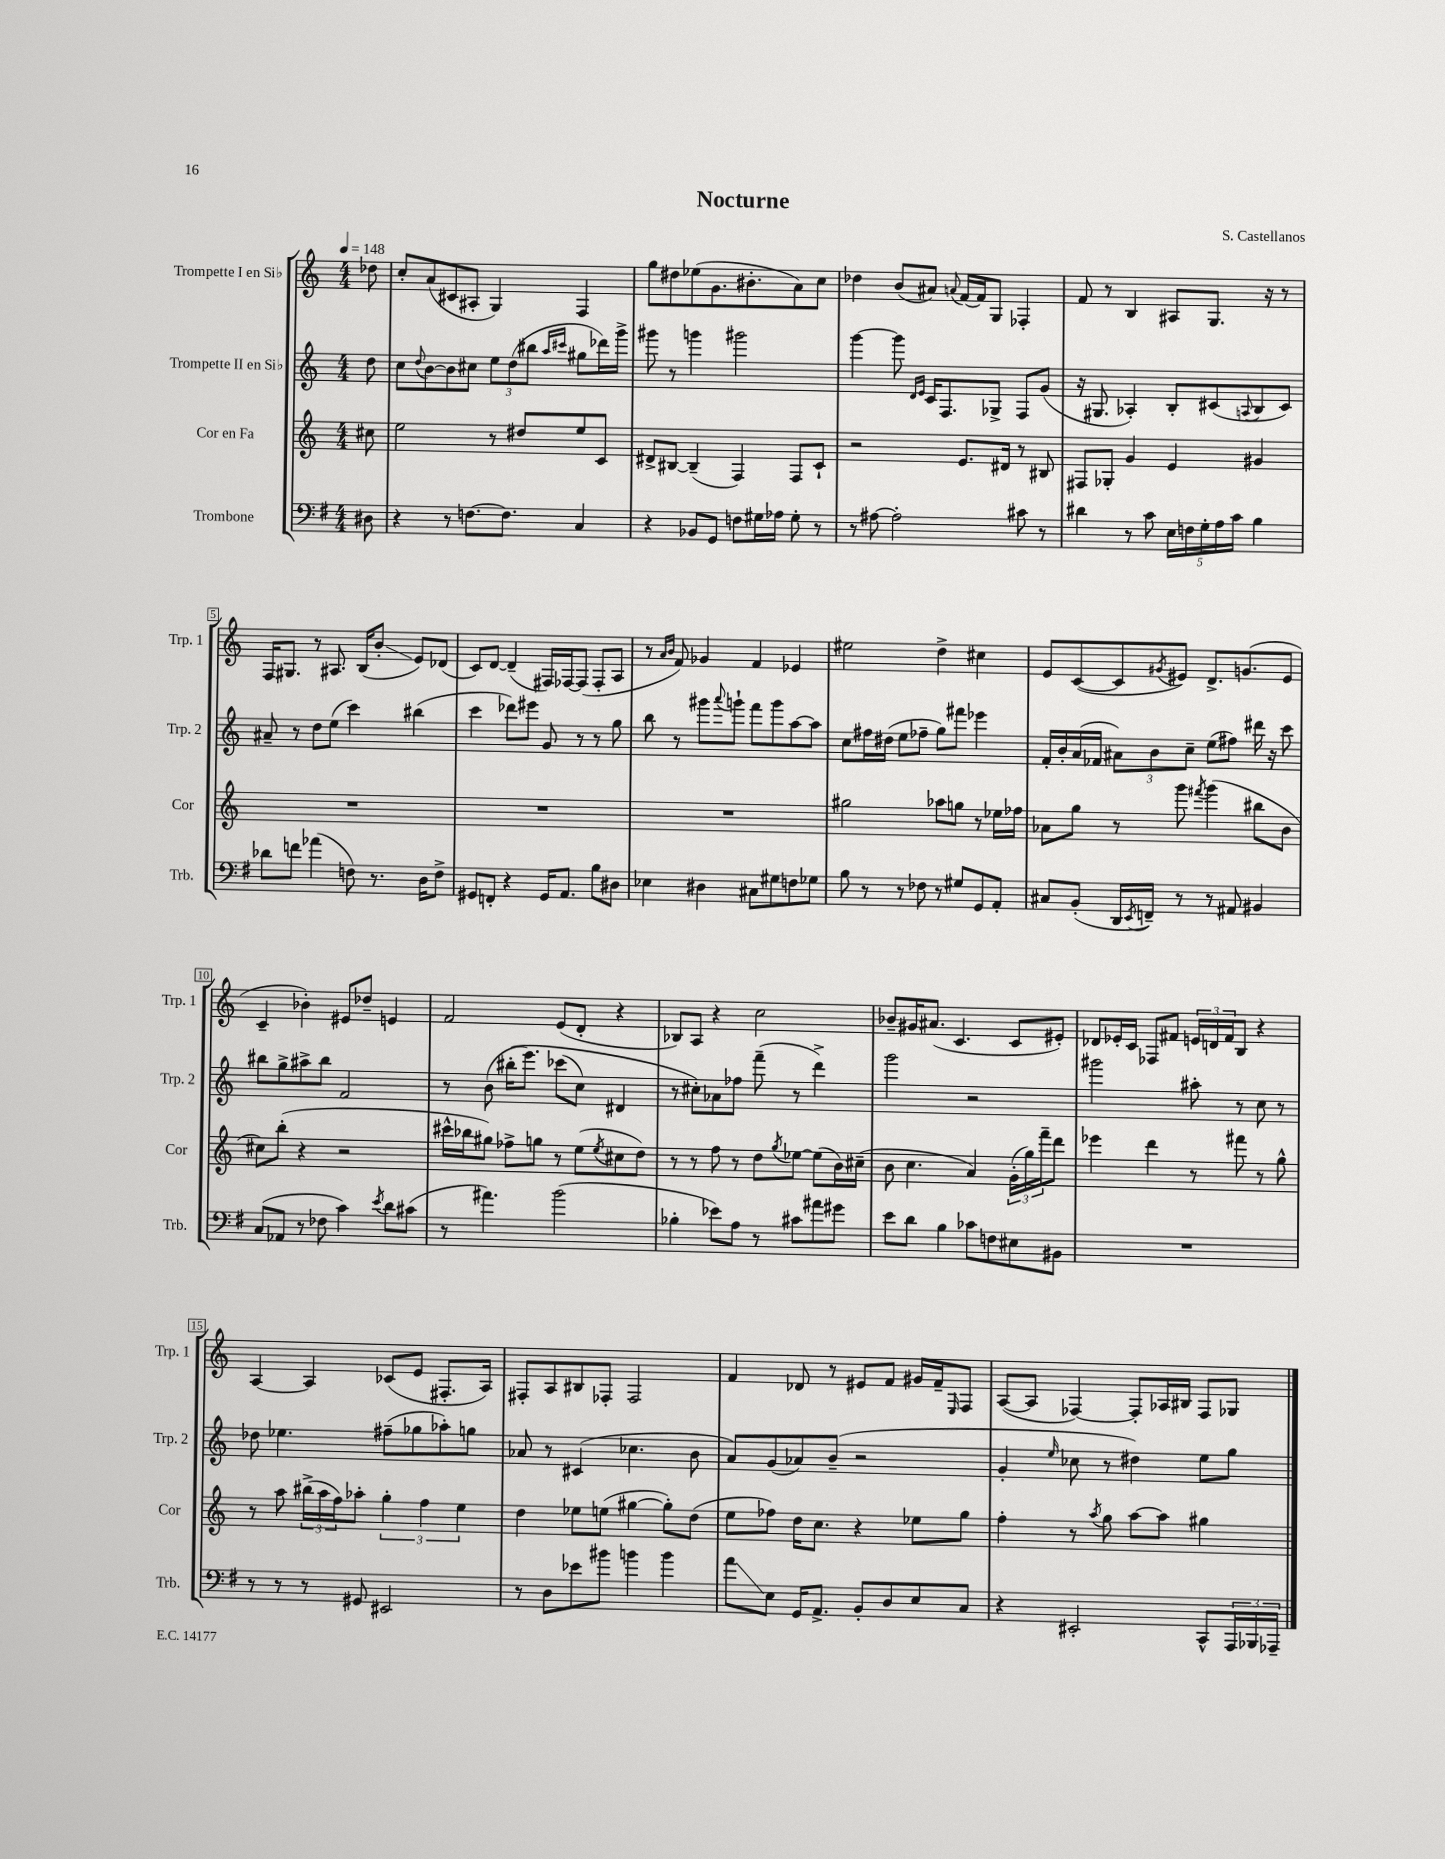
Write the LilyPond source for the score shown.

\header { title = "Nocturne" composer = "S. Castellanos" }
<<
\new StaffGroup <<
\new Staff = "s0" \with { instrumentName = "Trompette I en Sib" shortInstrumentName = "Trp. 1" } {
    \clef treble \key c \major \numericTimeSignature \time 4/4 \partial 8 \tempo 4 = 148
    des''8 |
    c''8-. a'8( cis'8 ais8-. g4) f4 |
    g''8 dis''8 ees''8( g'8. bis'8.-. a'8) c''8 |
    des''4 b'8( ais'8) \appoggiatura { a'8 } f'16~ f'16 g8 fes4-. |
    f'8 r8 b4 ais8 g8. r16 r8 |
    f16 gis8. r8 ais8. b16( b'8-.\glissando e'8) des'8( |
    c'8) d'8~ d'4--( fis16) fes16~ fes8( fes8-. a8 |
    r8 \grace { a'16 b'16 } f'8) ges'4 f'4 ees'4 |
    eis''2 d''4-> cis''4 |
    e'8 c'8~( c'8 \acciaccatura { gis'8 } eis'8) d'8.-> g'8.( eis'8 |
    c'4-- bes'4-.) eis'8 des''8-- e'4 |
    f'2 e'8( d'8-. r4 |
    bes8) a8 r4 c''2 |
    bes'8-- gis'16 ais'8.( c'4. c'8 eis'8-.) |
    des'8 ees'16-. c'16 fes8 fis'8 \tuplet 3/2 { e'16 d'16 fis'16 } b8 r4 |
    a4~ a4 ces'8( e'8 fis8.-. a16) |
    fis8-. a8 bis8 fes8-. fes2 |
    f'4 des'8 r8 eis'8 f'8 gis'16 f'16-- \grace { e16 } f8 |
    a8~( a8 fes4~) fes8-. aes16 bis16 fes8 ges8 \bar "|." |
}
\new Staff = "s1" \with { instrumentName = "Trompette II en Sib" shortInstrumentName = "Trp. 2" } {
    \clef treble \key c \major \numericTimeSignature \time 4/4 \partial 8
    d''8 |
    c''8 \appoggiatura { d''8 } b'8~ b'8 cis''8 \tuplet 3/2 { e''8 d''8( bis''8 } \grace { a''16 cis'''16 } gis''8 des'''16) g'''16-> |
    gis'''8 r8 g'''4 gis'''2 |
    g'''4~ g'''8 \grace { d'16 e'16 } c'16 f8. ges8-> f8 g'8( |
    r16 gis8. aes4-.) b8-. cis'8( \appoggiatura { a8 } b8 cis'8) |
    ais'8-- r8 d''8 e''8( c'''4) bis''4( |
    c'''4 des'''8) eis'''8 g'8 r8 r8 g''8 |
    b''8 r8 gis'''8 \appoggiatura { a'''8 } g'''8-! f'''8 g'''8 a''8~ a''8 |
    c''8 fis''16 dis''16( e''8 fes''8-- g''8) fis'''8 ees'''4 |
    f'16-. b'16-. a'16( fes'16 \tuplet 3/2 { ais'8) b'8 c''8-- } e''8( fis''8) dis'''16 r16 c'''8 |
    bis''8 g''8-> ais''8-> bis''8 f'2 |
    r8 b'8( bis''16-.\( e'''8.) ces'''8( c''8) dis'4 |
    r8 cis''8-.\) aes'8 fes''8 f'''8--( r8 d'''4->) |
    g'''2 r2 |
    gis'''2 ais''8-. r8 c''8 r8 |
    des''8 ees''4. fis''8--( ges''8 aes''8-.) g''8 |
    aes'8 r8 cis'4( ces''4. b'8 |
    a'8) g'8( aes'8) b'8--( r2 |
    g'4-. \grace { e''16 } ces''8 r8 dis''4) e''8 g''8 \bar "|." |
}
\new Staff = "s2" \with { instrumentName = "Cor en Fa" shortInstrumentName = "Cor" } {
    \clef treble \key c \major \numericTimeSignature \time 4/4 \partial 8
    cis''8 |
    e''2 r8 dis''8 e''8 c'8 |
    dis'8-> bis8~ bis4--( f4) f8 c'8-! |
    r2 e'8. dis'16 r8 bis8 |
    fis8 ges8-. g'4 e'4 gis'4 |
    R1 |
    R1 |
    R1 |
    gis''2 aes''8 g''8 r8 ees''16 fes''16 |
    aes'8 g''8 r8 g'''8 \acciaccatura { fis'''8 } g'''4( bis''8 b'8 |
    cis''8) b''8-.( r4 r2 |
    cis'''16-^ bes''16 gis''8) fes''8-> g''8 r8 e''8( \acciaccatura { e''8 } cis''8 d''8) |
    r8 r8 f''8 r8 d''8 \acciaccatura { g''8 } ees''8~ ees''8( b'16) cis''16--( |
    b'8 c''4. a'4) \tuplet 3/2 { g'16-.( g''16) f'''16-- } d'''8 |
    ees'''4 d'''4 r8 fis'''8 r8 g''8-^ |
    r8 a''8 \tuplet 3/2 { bis''16->( a''16 f''16) } aes''8-. \tuplet 3/2 { g''4-. f''4 e''4 } |
    d''4 ees''8 e''8( gis''4~ gis''8-.) d''8( |
    e''8 fes''8) d''16 c''8. r4 ees''8 g''8 |
    f''4-. r8 \acciaccatura { a''8 } g''8 a''8~ a''8 gis''4 \bar "|." |
}
\new Staff = "s3" \with { instrumentName = "Trombone" shortInstrumentName = "Trb." } {
    \clef bass \key g \major \numericTimeSignature \time 4/4 \partial 8
    dis8 |
    r4 r8 f8.~ f8. c4 |
    r4 bes,8 g,8 f8 gis16 aes16 gis8-. r8 |
    r8 ais8~ ais2-. cis'8 r8 |
    dis'4 r8 c'8 \tuplet 5/4 { e16 f16 g16-. a16 c'16 } b4 |
    des'8 f'8 aes'4( f8) r8. d16 f8-> |
    gis,8 f,8-. r4 gis,16 a,8. b8 dis8 |
    ees4 dis4 cis8 gis8 f8 ges8 |
    b8 r8 r8 fes8 r8 gis8 g,8 a,8-. |
    cis8 b,8-.( d,16 \acciaccatura { e,8 } f,16--) r8 r8 ais,8 bis,4 |
    c8( aes,8 r8 fes8 c'4) \acciaccatura { e'8 } d'8 cis'8( |
    r8 ais'4.) b'2( |
    bes4-. ees'8) a8 r8 cis'8 ais'8 gis'8 |
    e'8 d'8 b4 ces'8 f8 eis8 bis,8 |
    R1 |
    r8 r8 r8 gis,8 eis,2 |
    r8 d8 ees'8 bis'8 b'4 b'4 |
    a'8\glissando e8 g,16 a,8.-> b,8-. d8 e8 c8 |
    r4 eis,2-. c,8-^ \tuplet 3/2 { a,,16 bes,,16 aes,,16-- } \bar "|." |
}
>>
>>
\layout { \context { \Score \override BarNumber.stencil = #(make-stencil-boxer 0.1 0.3 ly:text-interface::print) } }
